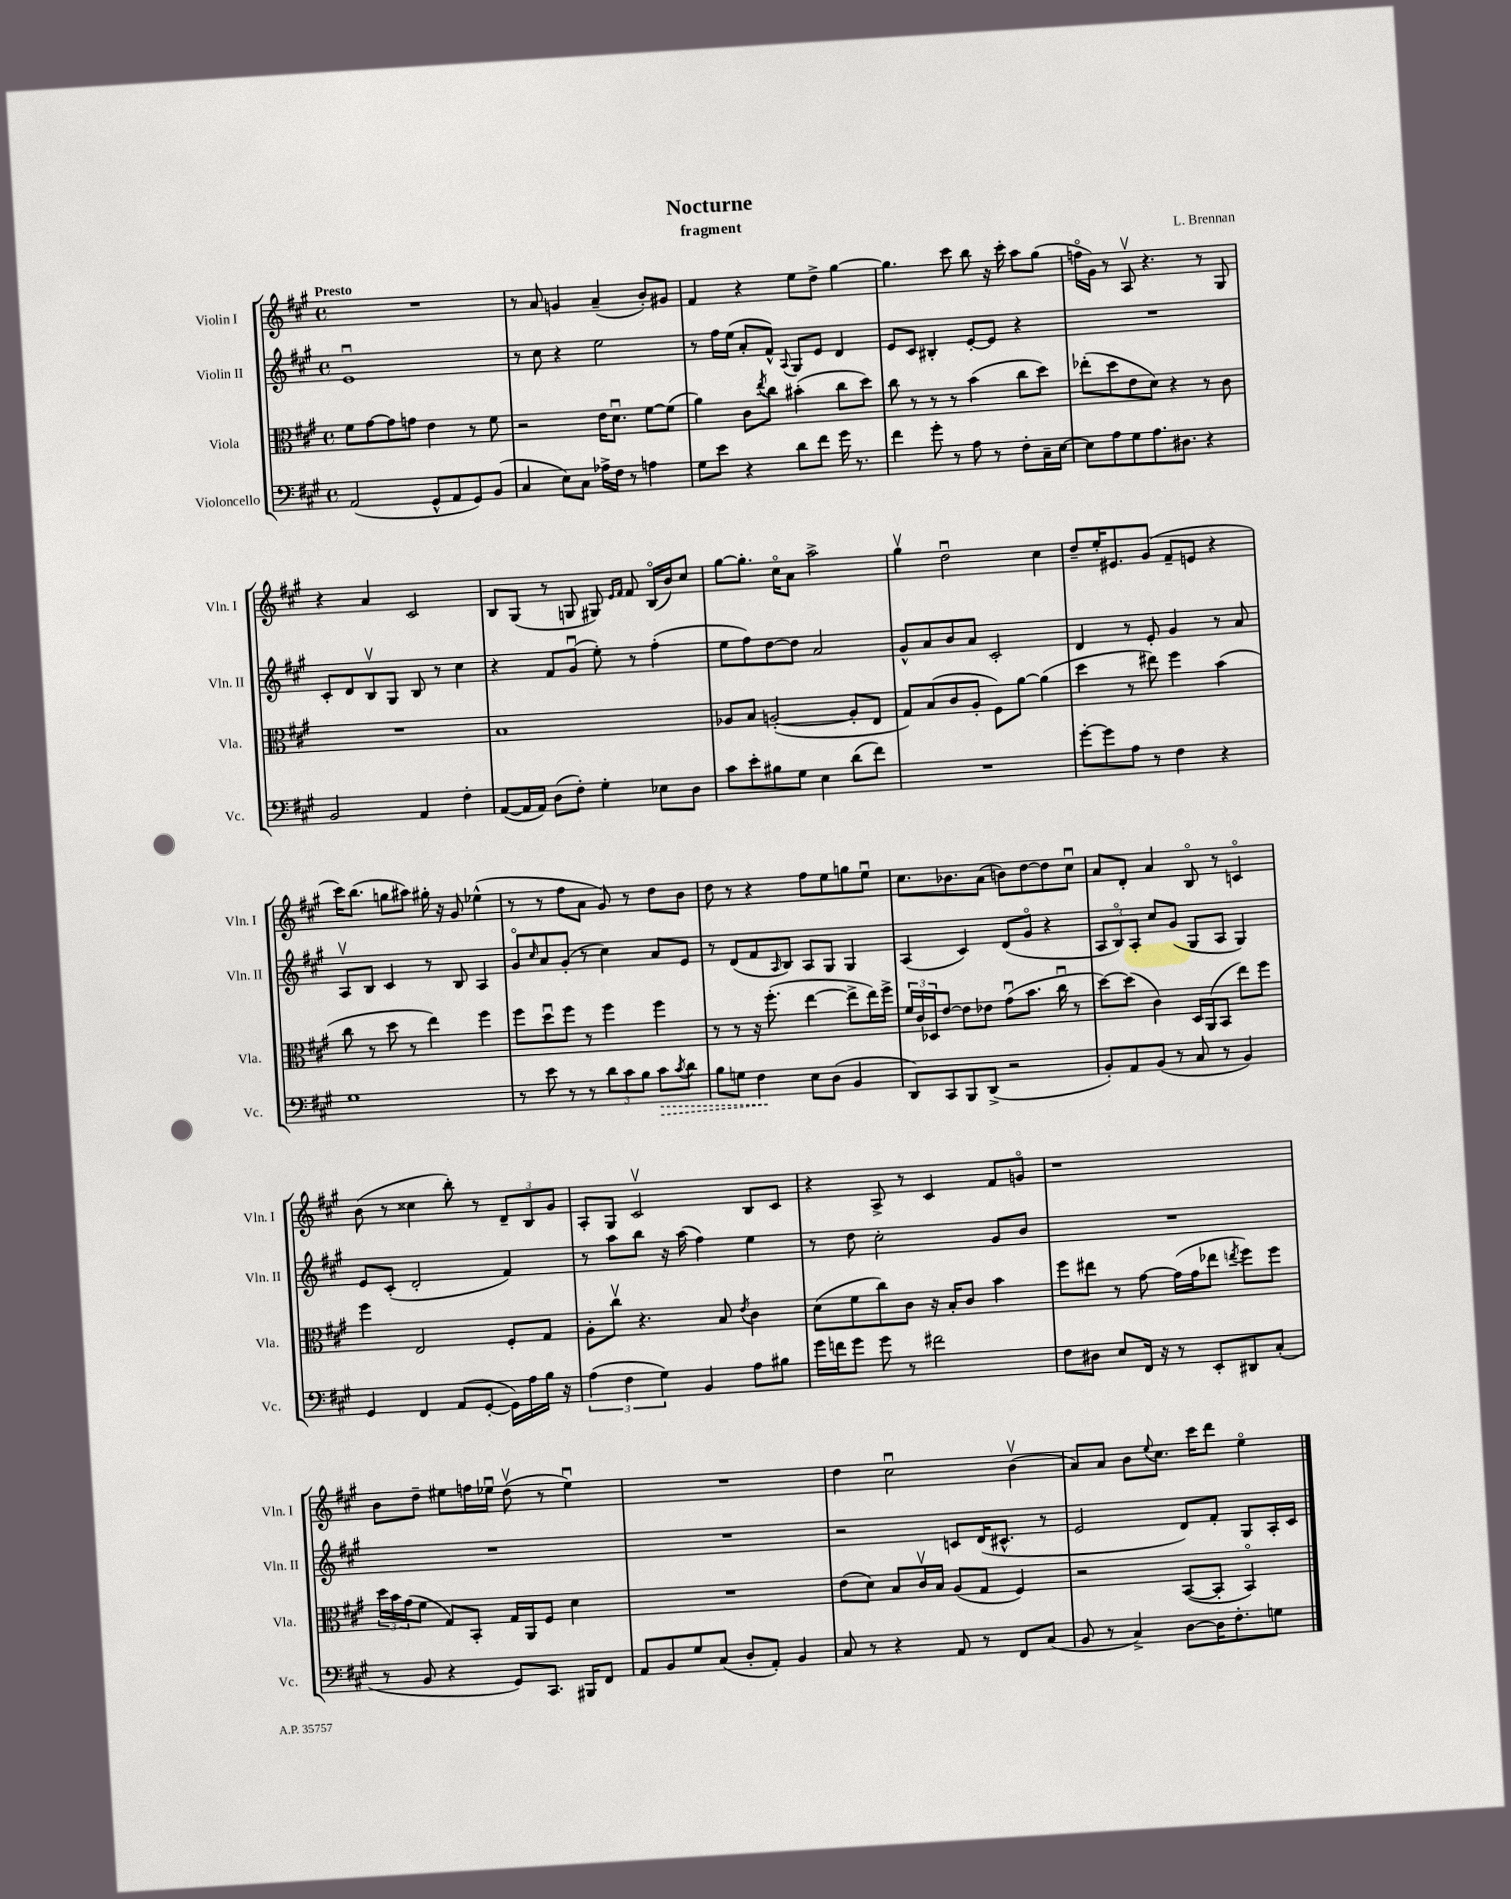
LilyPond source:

\header { title = "Nocturne" composer = "L. Brennan" subtitle = "fragment" }
<<
\new StaffGroup <<
\new Staff = "s0" \with { instrumentName = "Violin I" shortInstrumentName = "Vln. I" } {
    \clef treble \key a \major \defaultTimeSignature \time 4/4 \tempo "Presto"
    R1 |
    r8 a'8 g'4 a'4--( b'8-.) gis'8 |
    fis'4 r4 e''8 d''8-> gis''4~ |
    gis''4. cis'''8 b''8 r16 cis'''16-. a''8 gis''8( |
    f''16\flageolet gis'16) r8 a8\upbow r4. r8 gis8 |
    r4 a'4 cis'2 |
    b8 gis8( r8 g8 gis8) \grace { e'16 fis'16 } fis'8 b16\flageolet( b'16) cis''8 |
    gis''8~ gis''8.-. cis''16\flageolet a'8 a''2-> |
    gis''4\upbow d''2\downbow cis''4 |
    d''8-- e''16-. eis'8. gis'8( fis'8-- e'8 r4 |
    cis'''16) b''8.( g''8 ais''8) gis''16-. r16 gis'8 ees''4-^( |
    r8 r8 fis''8 a'8 gis'8) r8 d''8 b'8 |
    d''8 r8 r4 fis''8 e''8 g''8 e''8\downbow |
    cis''8. bes'8. a'8( b'8) d''8~ d''8 cis''8\downbow |
    a'8 d'8-. a'4 b8\flageolet r8 c'4\flageolet |
    b'8( r8 cisis''4 b''8-.) r8 \tuplet 3/2 { d'8-- b8 gis'8 } |
    a8-. gis8 cis'2\upbow b8 cis'8 |
    r4 a8-> r8 cis'4 fis'8 g'8\flageolet |
    r1 |
    b'8 d''8-- eis''8 f''16 ees''16\downbow d''8\upbow( r8 ees''4\downbow) |
    R1 |
    d''4 cis''2\downbow b'4\upbow( |
    a'8) a'8 b'8 \appoggiatura { e''8 } cis''8. cis'''16 d'''8 e''4\flageolet \bar "|." |
}
\new Staff = "s1" \with { instrumentName = "Violin II" shortInstrumentName = "Vln. II" } {
    \clef treble \key a \major \defaultTimeSignature \time 4/4
    e'1\downbow |
    r8 cis''8 r4 e''2 |
    r8 fis''16 e''16( a'8-. fis'8-^) \appoggiatura { a8 } gis8 e'8 d'4 |
    e'8 cis'8 bis4-. e'8~-. e'8 r4 |
    R1 |
    cis'8-. d'8 b8\upbow gis8 b8 r8 cis''4 |
    r4 fis'8 gis'8\downbow( e''8-.) r8 fis''4-.( |
    e''8 fis''8) d''8~ d''8 a'2 |
    gis'8-^ a'8 b'8 a'8 cis'2-. |
    d'4 r8 e'8-. gis'4 r8 a'8 |
    a8\upbow b8 cis'4 r8 b8 a4 |
    gis'8\flageolet \grace { cis''16 } a'8 gis'8-.( r8 cis''4) a'8 e'8 |
    r8 d'8( fis'8 \grace { a16 } b8) a8 gis8 gis4 |
    a4( cis'4) d'8( gis'8\flageolet r4 |
    \tuplet 3/2 { a8 b8\flageolet) a8-. } cis''8 gis'8( gis8 a8 gis4) |
    e'8 cis'8-.( d'2-. fis'4) |
    r8 a''8 b''8 r16 a''16( fis''4) e''4 |
    r8 d''8 cis''2-. gis'8 b'8 |
    R1 |
    R1 |
    R1 |
    r2 c'8 d'16( cis'8.-^ r8 |
    e'2 d'8) fis'8-. gis8 a16-. cis'16 \bar "|." |
}
\new Staff = "s2" \with { instrumentName = "Viola" shortInstrumentName = "Vla." } {
    \clef alto \key a \major \defaultTimeSignature \time 4/4
    fis'8 gis'8~ gis'8 g'8 e'4 r8 fis'8 |
    r2 e'16 d'8.\downbow fis'8~ fis'8( |
    a'4) cis'8 \acciaccatura { e''8 } cis''8 bis'4-.( cis''8 d''8) |
    cis''8 r8 r8 r8 b'4( cis''8 d''8) |
    ees''8-.( d''8 e'8 d'8) r4 r8 cis'8 |
    R1 |
    b1 |
    aes8 b8 a2~-.( a8-. e8 |
    gis8) b8( cis'8 a8-. fis8) a'8~ a'4( |
    d''4 r8 eis''8) fis''4 b'4( |
    cis''8 r8 d''8 r8 e''4) fis''4 |
    fis''8 d''8\downbow fis''8 r8 fis''4 fis''4 |
    r8 r8 r16 fis''8.-.( e''4~ e''8-> e''16) fis''16-> |
    \tuplet 3/2 { fis'16 cis'16 des16 } e'8~ e'8 ees'8 gis'8\downbow( b'8. cis''16\downbow r8 |
    d''8~) d''8( cis'4) d16 a,16( b,8 e''8) fis''8 |
    fis''4 e2 fis8-. gis8 |
    a8-. cis''8\upbow r4. b8 \acciaccatura { e'8 } cis'4 |
    d'8( fis'8 cis''8) cis'8 r16 b16-. cis'8 b'4 |
    fis''8 eis''8 r8 gis'8~ gis'16( gis'16 ees''8 \acciaccatura { e''8 } fis''8) fis''8 |
    \tuplet 3/2 { d''16 b'16 gis'16( } fis'8 gis8) b,8-. gis16 a,16 fis8 d'4 |
    R1 |
    e'8( d'8) b8 cis'16\upbow b16 a8( gis8 fis4) |
    r2 b,8~( b,8-. b,4\flageolet) \bar "|." |
}
\new Staff = "s3" \with { instrumentName = "Violoncello" shortInstrumentName = "Vc." } {
    \clef bass \key a \major \defaultTimeSignature \time 4/4
    a,2( gis,8-^ a,8 gis,8) b,8( |
    cis4 e8) cis8 aes16-> fis16 r8 a4 |
    gis8 e'8 r4 d'8 fis'8 gis'16 r8. |
    fis'4 gis'8-. r8 a8 r8 fis8-. cis16-- e16~ |
    e8 a8 gis8 a8. dis8. r4 |
    b,2 a,4 fis4-. |
    a,8~( a,16 a,16) d8( fis8-.) gis4-. ees8 d8 |
    cis'8 e'8-. bis8 gis8 e4 d'8( fis'8) |
    R1 |
    gis'8~-. gis'8 a8 r8 fis4 r4 |
    gis1 |
    r8 e'8 r8 r8 \tuplet 3/2 { d'8 cis'8 b8 } \once \override Hairpin.style = #'dashed-line cis'8\> \acciaccatura { cis'8 } d'8 |
    b8 g8 fis4\! e8 d8( b,4 |
    d,8) cis,8 b,,8 d,8->( r2 |
    b,8-.) a,8 b,8( r8 cis8 r8 b,4) |
    gis,4 fis,4 a,8( gis,8~-. gis,16) a16 b16 r16 |
    \tuplet 3/2 { a4( fis4 gis4) } b,4 a8 bis8 |
    gis'16 f'16 gis'8 gis'8 r8 fis'2 |
    fis8 dis8 e8 fis,16 r16 r8 e,8-. dis,8 cis8-.( |
    r8 b,8 r4 gis,8) cis,8. bis,,16 fis,8 |
    a,8 b,8 gis8 cis8( d8-. a,8-.) b,4 |
    cis8 r8 r4 a,8 r8 fis,8 cis8( |
    b,8 r8 cis4->) d8~ d16 fis8.-. g8 \bar "|." |
}
>>
>>
\layout { \context { \Score \remove "Bar_number_engraver" } }
